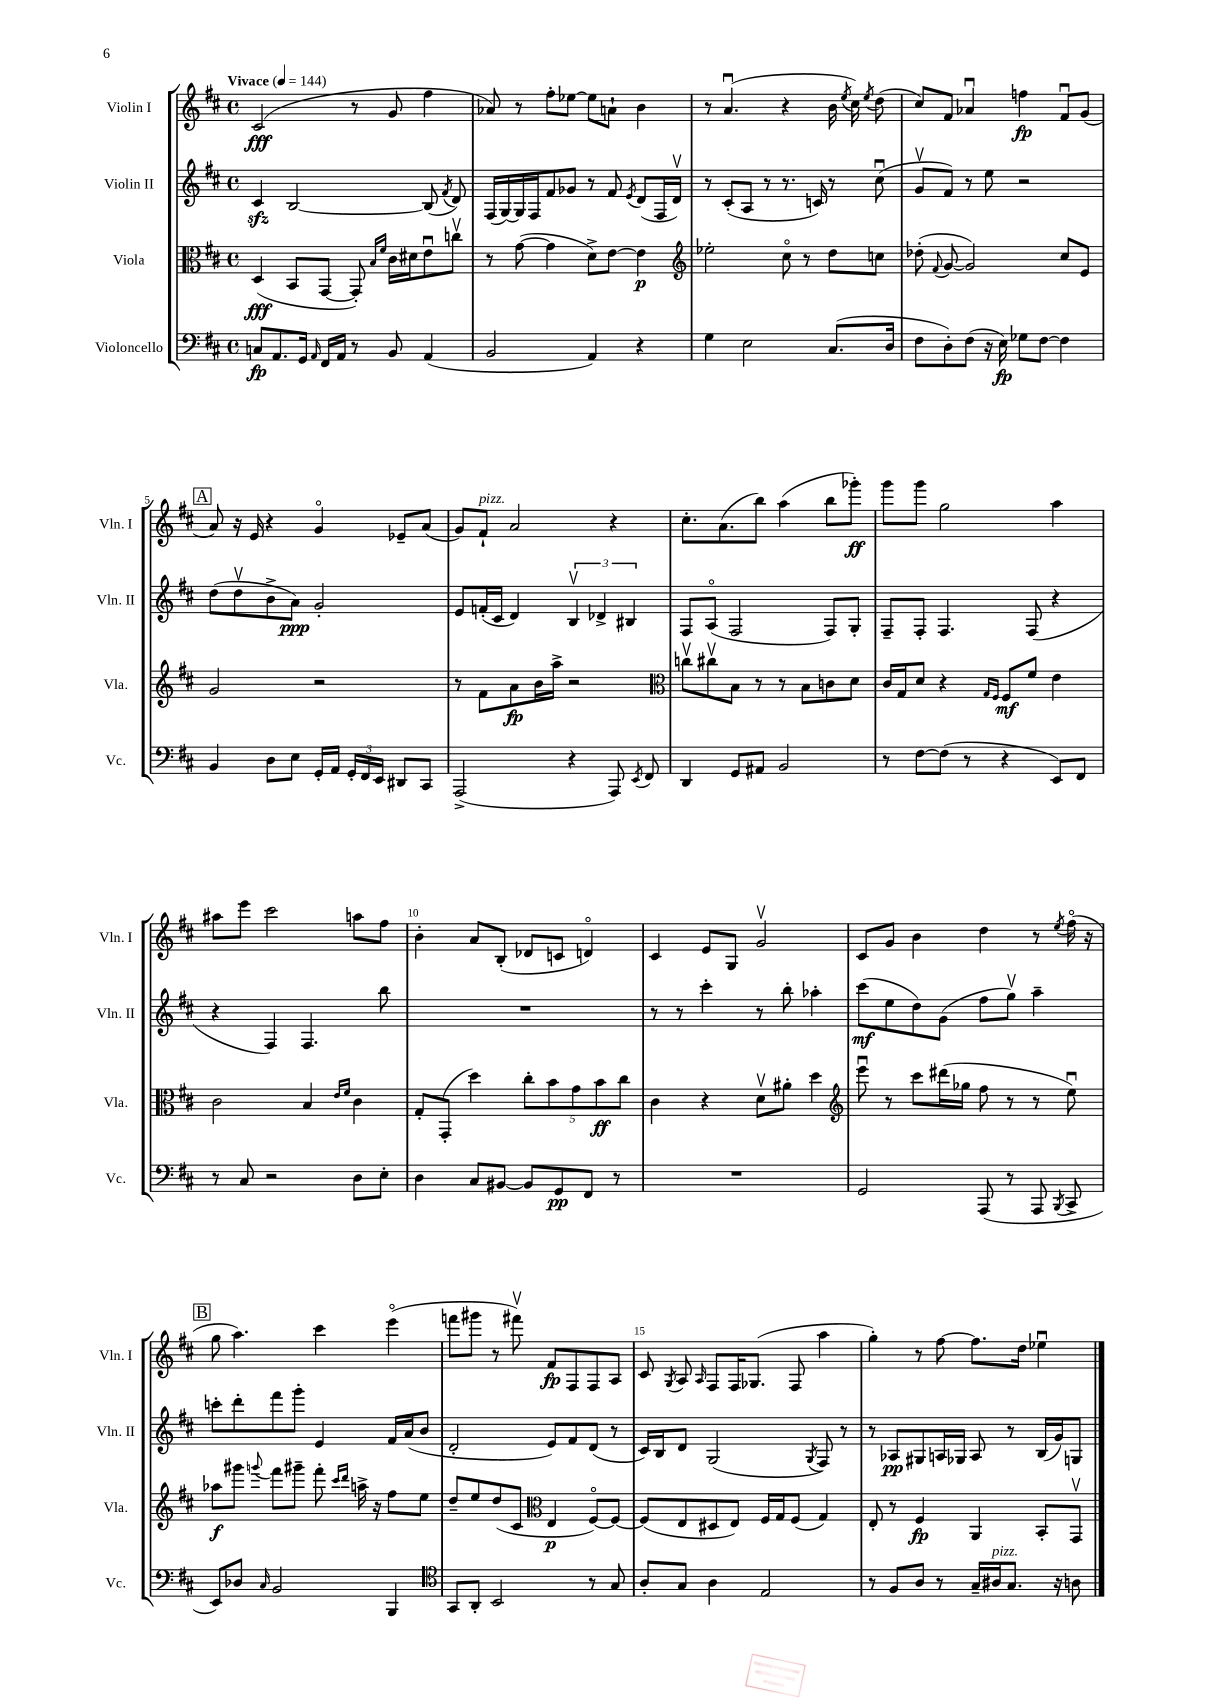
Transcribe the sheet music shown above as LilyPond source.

<<
\new StaffGroup <<
\new Staff = "s0" \with { instrumentName = "Violin I" shortInstrumentName = "Vln. I" } {
    \clef treble \key d \major \defaultTimeSignature \time 4/4 \tempo "Vivace" 4 = 144
    \autoBeamOff cis'2\fff( r8 g'8 fis''4 |
    aes'8) r8 fis''8[-. ees''8]~ ees''8[ a'8]-! b'4 |
    r8 a'4.\downbow( r4 b'16 \acciaccatura { e''8 } cis''16) \acciaccatura { e''8 } d''8( |
    cis''8[) fis'8] aes'4\downbow f''4\fp fis'8[\downbow g'8]( |
    \mark \markup { \box "A" } a'8) r16 e'16 r4 g'4\flageolet ees'8[-- a'8]( |
    g'8[) fis'8]-!^\markup { \italic "pizz." } a'2 r4 |
    cis''8.[-. a'8.( b''8]) a''4( b''8[ ges'''8]-.\ff) |
    g'''8[ g'''8] g''2 a''4 |
    ais''8[ e'''8] cis'''2 a''8[ fis''8] |
    b'4-. a'8[ b8]-.( des'8[ c'8] d'4\flageolet) |
    cis'4 e'8[ g8] g'2\upbow |
    cis'8[ g'8] b'4 d''4 r8 \acciaccatura { e''8 } fis''16\flageolet( r16 |
    \mark \markup { \box "B" } g''8 a''4.) cis'''4 e'''4\flageolet( |
    f'''8[ gis'''8] r8 fis'''8\upbow) fis'8[\fp fis8 fis8 a8] |
    cis'8 \acciaccatura { g8 } a8 \grace { a16 } fis8[ fis16 ges8.]( fis8 a''4 |
    g''4-.) r8 fis''8~ fis''8.[ d''16] ees''4\downbow \bar "|." |
}
\new Staff = "s1" \with { instrumentName = "Violin II" shortInstrumentName = "Vln. II" } {
    \clef treble \key d \major \defaultTimeSignature \time 4/4
    \autoBeamOff cis'4\sfz b2~ b8( \acciaccatura { fis'8 } d'8) |
    fis16[( g16~) g16 fis16 fis'8 ges'8] r8 fis'8 \acciaccatura { e'8 } d'8[( fis16 d'16]\upbow) |
    r8 cis'8[-.( a8] r8 r8. c'16) r8 cis''8\downbow( |
    g'8[\upbow fis'8]) r8 e''8 r2 |
    \mark \markup { \box "A" } d''8[( d''8\upbow b'8-> a'8]\ppp) g'2-. |
    e'8[ f'16-.( cis'16] d'4) \tuplet 3/2 { b4\upbow des'4-> bis4 } |
    fis8[ a8]\flageolet( fis2 fis8[) g8]-. |
    fis8[-- fis8]-. fis4. fis8( r4 |
    r4 fis4) fis4. b''8 |
    R1 |
    r8 r8 cis'''4-. r8 b''8-. aes''4-. |
    cis'''8[\mf( e''8 d''8) g'8]( fis''8[ g''8]\upbow) a''4-- |
    \mark \markup { \box "B" } c'''8[-. d'''8-. fis'''8 g'''8]-. e'4 fis'16[ a'16( b'8] |
    d'2-. e'8[) fis'8 d'8]( r8 |
    cis'16[) b16 d'8] g2( \acciaccatura { g8 } fis8) r8 |
    r8 aes8[\pp gis8 a16 ges16] a8 r8 b16[( g'16) g8] \bar "|." |
}
\new Staff = "s2" \with { instrumentName = "Viola" shortInstrumentName = "Vla." } {
    \clef alto \key d \major \defaultTimeSignature \time 4/4
    \autoBeamOff d4\fff( b,8[ g,8]~ g,8-.) \grace { b16[ fis'16] } cis'16[ dis'16 e'8\downbow c''8]\upbow |
    r8 g'8~( g'4 d'8[->) e'8]~ e'4\p |
    \clef treble ees''2-. cis''8\flageolet r8 d''8[ c''8] |
    des''8-.( \appoggiatura { fis'8 } g'8~ g'2) cis''8[ e'8] |
    \mark \markup { \box "A" } g'2 r2 |
    r8 fis'8[ a'8\fp b'16 a''16]-> r2 |
    \clef alto c''8[\upbow cis''8\upbow b8] r8 r8 b8[ c'8 d'8] |
    cis'16[ g16 d'8] r4 \grace { g16[ fis16] } fis8[\mf fis'8] e'4 |
    cis'2 b4 \grace { e'16[ fis'16] } cis'4 |
    g8[-. g,8]-.( d''4) \tuplet 5/4 { cis''8[-. b'8 g'8 b'8\ff cis''8] } |
    cis'4 r4 d'8[\upbow ais'8]-. d''4 |
    \clef treble e'''8\downbow r8 cis'''8[ dis'''16( ges''16] fis''8 r8 r8 e''8\downbow) |
    \mark \markup { \box "B" } aes''8[\f gis'''8] \appoggiatura { g'''8 } fis'''8[ gis'''8]-- fis'''8-. \grace { cis'''16[ d'''16] } a''16-> r16 fis''8[ e''8] |
    d''8[-- e''8 d''8( cis'8] \clef alto e4\p fis8[~\flageolet) fis8]~ |
    fis8[( e8 dis8 e8]) fis16[ g16 fis8]( g4) |
    e8-. r8 fis4\fp a,4 b,8[-. g,8]\upbow \bar "|." |
}
\new Staff = "s3" \with { instrumentName = "Violoncello" shortInstrumentName = "Vc." } {
    \clef bass \key d \major \defaultTimeSignature \time 4/4
    \autoBeamOff c8[\fp a,8. g,16] \grace { a,16 } fis,16[ a,16] r8 b,8 a,4( |
    b,2 a,4) r4 |
    g4 e2 cis8.[( d16] |
    fis8[ d8-.) fis8]( r16 e16\fp) ges8[ fis8]~ fis4 |
    \mark \markup { \box "A" } b,4 d8[ e8] g,16[-. a,16] \tuplet 3/2 { g,16[-. fis,16 e,16] } dis,8[ cis,8] |
    a,,2->( r4 a,,8) \acciaccatura { e,8 } fis,8 |
    d,4 g,8[ ais,8] b,2 |
    r8 fis8[~ fis8]( r8 r4 e,8[) fis,8] |
    r8 cis8 r2 d8[ e8]-. |
    d4 cis8[ bis,8]~ bis,8[ g,8\pp fis,8] r8 |
    R1 |
    g,2 a,,8( r8 a,,8 \acciaccatura { b,,8 } cis,8-> |
    \mark \markup { \box "B" } e,8[) des8] \grace { cis16 } b,2 b,,4 |
    \clef tenor g,8[ a,8]-. b,2 r8 g8 |
    a8[-. g8] a4 e2 |
    r8 fis8[ a8] r8 g16[-- ais16^\markup { \italic "pizz." } g8.] r16 a8 \bar "|." |
}
>>
>>
\layout { \context { \Score \override BarNumber.break-visibility = ##(#f #t #t) barNumberVisibility = #(every-nth-bar-number-visible 5) } }
